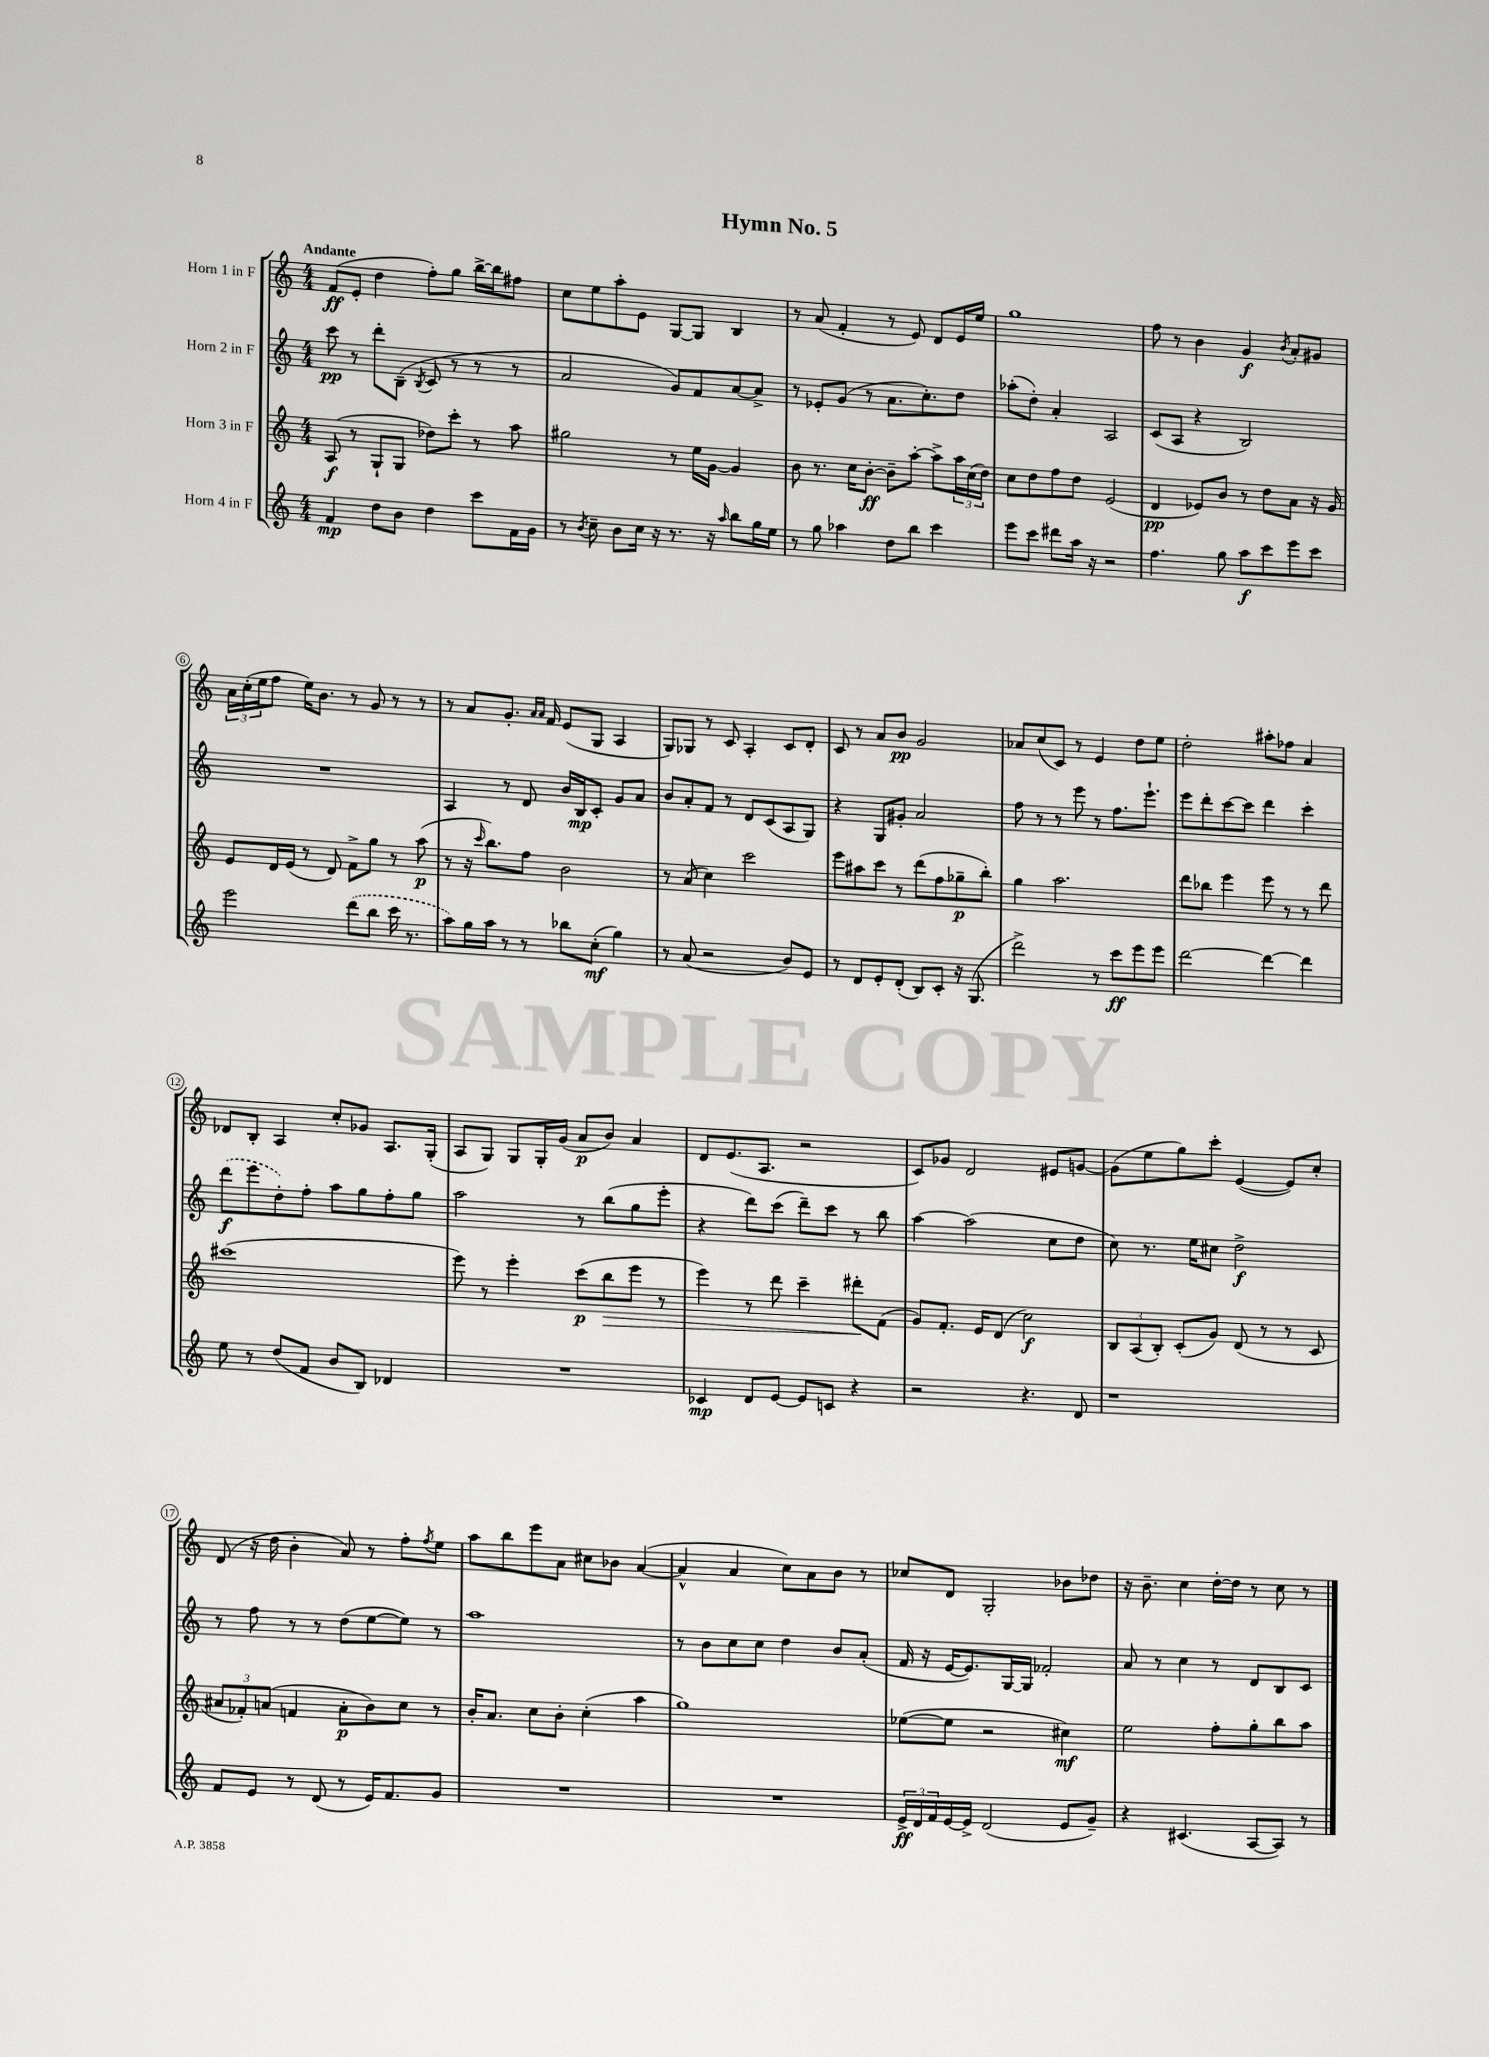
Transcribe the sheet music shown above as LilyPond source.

\header { title = "Hymn No. 5" }
<<
\new StaffGroup <<
\new Staff = "s0" \with { instrumentName = "Horn 1 in F" } {
    \clef treble \key c \major \numericTimeSignature \time 4/4 \tempo "Andante"
    f'8\ff( e'8-. d''4 f''8-.) g''8 b''16~-> b''16 fis''8 |
    c''8 e''8 a''8-. e'8 g8~ g8 b4 |
    r8 a'8( f'4-. r8 e'8) d'8 e'16 e''16 |
    g''1 |
    f''8 r8 b'4 g'4\f \acciaccatura { b'8 } a'8-. gis'8 |
    \tuplet 3/2 { a'16 c''16-.( e''16 } f''8 e''16) b'8. r8 g'8 r8 r8 |
    r8 a'8 g'8.-. \grace { a'16 a'16 } f'16 e'8( g8 a4 |
    g8) ges8 r8 c'8 a4-. c'8 d'8-. |
    c'8 r8 a'8 b'8\pp g'2 |
    aes'8 c''8( c'8) r8 e'4 d''8 e''8 |
    d''2-. ais''8-. fes''8 a'4 |
    des'8 b8-. a4 c''8-. ges'8 a8. g16-.( |
    a8 g8) g8 g16-. g'16( a'8\p b'8) a'4 |
    d'8 e'8.( a8. r2 |
    c'8) ges'8 d'2 eis'8 g'8~ |
    g'8( e''8 g''8) c'''8-. e'4~( e'8) c''8-. |
    d'8( r16 d''16 b'4-. a'8) r8 f''8-. \acciaccatura { f''8 } e''8 |
    a''8 b''8 e'''8 a'8 cis''8 bes'8 a'4~( |
    a'4-^ a'4 c''8) a'8 b'8 r8 |
    ces''8 d'8 g2-. bes'8 des''8 |
    r16 b'8.-- c''4 d''16~-. d''16 r8 c''8 r8 \bar "|." |
}
\new Staff = "s1" \with { instrumentName = "Horn 2 in F" } {
    \clef treble \key c \major \numericTimeSignature \time 4/4
    c'''8\pp r8 d'''8-. b8--( \acciaccatura { b8 } c'8 r8 r8 r8 |
    a'2 g'8) f'8 a'8~ a'8-> |
    r8 ees'8-. g'8( r8 a'8. c''8.-.) d''8 |
    aes''8-.( d''8-.) a'4-. a2 |
    c'8( a8 r4 b2) |
    R1 |
    a4 r8 d'8 b'16 b16\mp c'8-. g'8 a'8 |
    b'8 a'8-. f'8 r8 d'8 c'8( a8 g8) |
    r4 g8 gis'8-. a'2 |
    f''8 r8 r8 e'''8 r8 f''8. e'''8.-! |
    e'''8 d'''8-. c'''8~ c'''8 d'''4 c'''4-. |
    \once \slurDashed d'''8\f( e'''8 d''8-.) f''8-. a''8 g''8 f''8-. g''8 |
    a''2 r8 b''8( g''8 e'''8-. |
    r4 d'''8) c'''8( d'''8--) c'''8 r8 b''8 |
    a''4~ a''2( c''8 d''8 |
    c''8) r8. e''16 cis''8 d''2->\f |
    r8 f''8 r8 r8 d''8( e''8~ e''8) r8 |
    a''1 |
    r8 b'8 c''8 c''8 d''4 b'8 a'8-.( |
    f'16 r16 e'16~ e'8.) g16~ g16 fes'2-. |
    a'8 r8 c''4 r8 d'8 b8 c'8 \bar "|." |
}
\new Staff = "s2" \with { instrumentName = "Horn 3 in F" } {
    \clef treble \key c \major \numericTimeSignature \time 4/4
    a8\f( r8 g8-! g8 des''8) c'''8-. r8 a''8 |
    gis''2 r8 e''16 g'16~ g'4 |
    b'8 r8. c''16 b'8~-.\ff b'8-- a''8~-. a''8-> \tuplet 3/2 { a''16 c''16( d''16) } |
    c''8 d''8 f''8 d''8 e'2( |
    d'4\pp ees'8) b'8 r8 d''8 a'8 r16 g'16 |
    e'8 d'16 e'16( r8 d'8) f'8-> g''8 r8 a''8\p( |
    r8 r16 \grace { c'''16 } b''8.) f''8 b'2 |
    r8 a'8( c''4) c'''2 |
    e'''8 ais''8 c'''8 r8 d'''8( f''8 ges''8--\p b''8-.) |
    g''4 a''2. |
    d'''8 bes''8 e'''4 e'''8 r8 r8 d'''8 |
    cis'''1( |
    e'''8) r8 e'''4-. c'''8\p( b''8\> e'''8 r8 |
    e'''4) r8 d'''8 c'''4-- dis'''8-.\! f'8( |
    g'8) f'8.-. e'16 d'8( c''2\f) |
    \tuplet 3/2 { b8 a8( b8-.) } c'8-.( g'8) d'8( r8 r8 c'8 |
    \tuplet 3/2 { ais'8 fes'8-.) a'8( } f'4 a'8-.\p b'8) c''8 r8 |
    b'16-. a'8. c''8 b'8-. c''4-.( a''4 |
    g''1) |
    ees''8~( ees''8 r2 cis''4\mf) |
    e''2 f''8-. g''8-. b''8 a''8 \bar "|." |
}
\new Staff = "s3" \with { instrumentName = "Horn 4 in F" } {
    \clef treble \key c \major \numericTimeSignature \time 4/4
    f'4\mp d''8 b'8 d''4 c'''8 f'16 g'16 |
    r8 \acciaccatura { b'8 } c''8-- b'8 c''16 r16 r8. r16 \grace { a''16 } b''8 g''16 e''16 |
    r8 g''8 aes''4 d''8 b''8 c'''4 |
    e'''8 c'''8 dis'''8 a''16 r16 r2 |
    f''4. g''8 a''8\f c'''8 e'''8 c'''8 |
    e'''2 \once \slurDashed d'''8( b''8 c'''16 r8. |
    a''8) g''16 a''16 r8 r8 bes''8 c''8-.\mf( g''4) |
    r8 a'8( r2 b'8) e'8 |
    r8 d'8 e'8-. d'8-.( b8) c'8-. r16 g8.( |
    d'''2->) r8 c'''8\ff e'''8 e'''8 |
    d'''2~ d'''4~ d'''4 |
    e''8 r8 d''8( f'8 b'8 b8) des'4 |
    R1 |
    ces'4\mp d'8 e'8~ e'8 c'8 r4 |
    r2 r4. d'8 |
    r1 |
    f'8 e'8 r8 d'8( r8 e'16) f'8. g'8 |
    R1 |
    R1 |
    \tuplet 3/2 { e'16->\ff d'16 f'16 } e'16~ e'16-> d'2( e'8 g'8--) |
    r4 cis'4.( a8~ a8) r8 \bar "|." |
}
>>
>>
\layout { \context { \Score \override BarNumber.stencil = #(make-stencil-circler 0.1 0.3 ly:text-interface::print) } }
